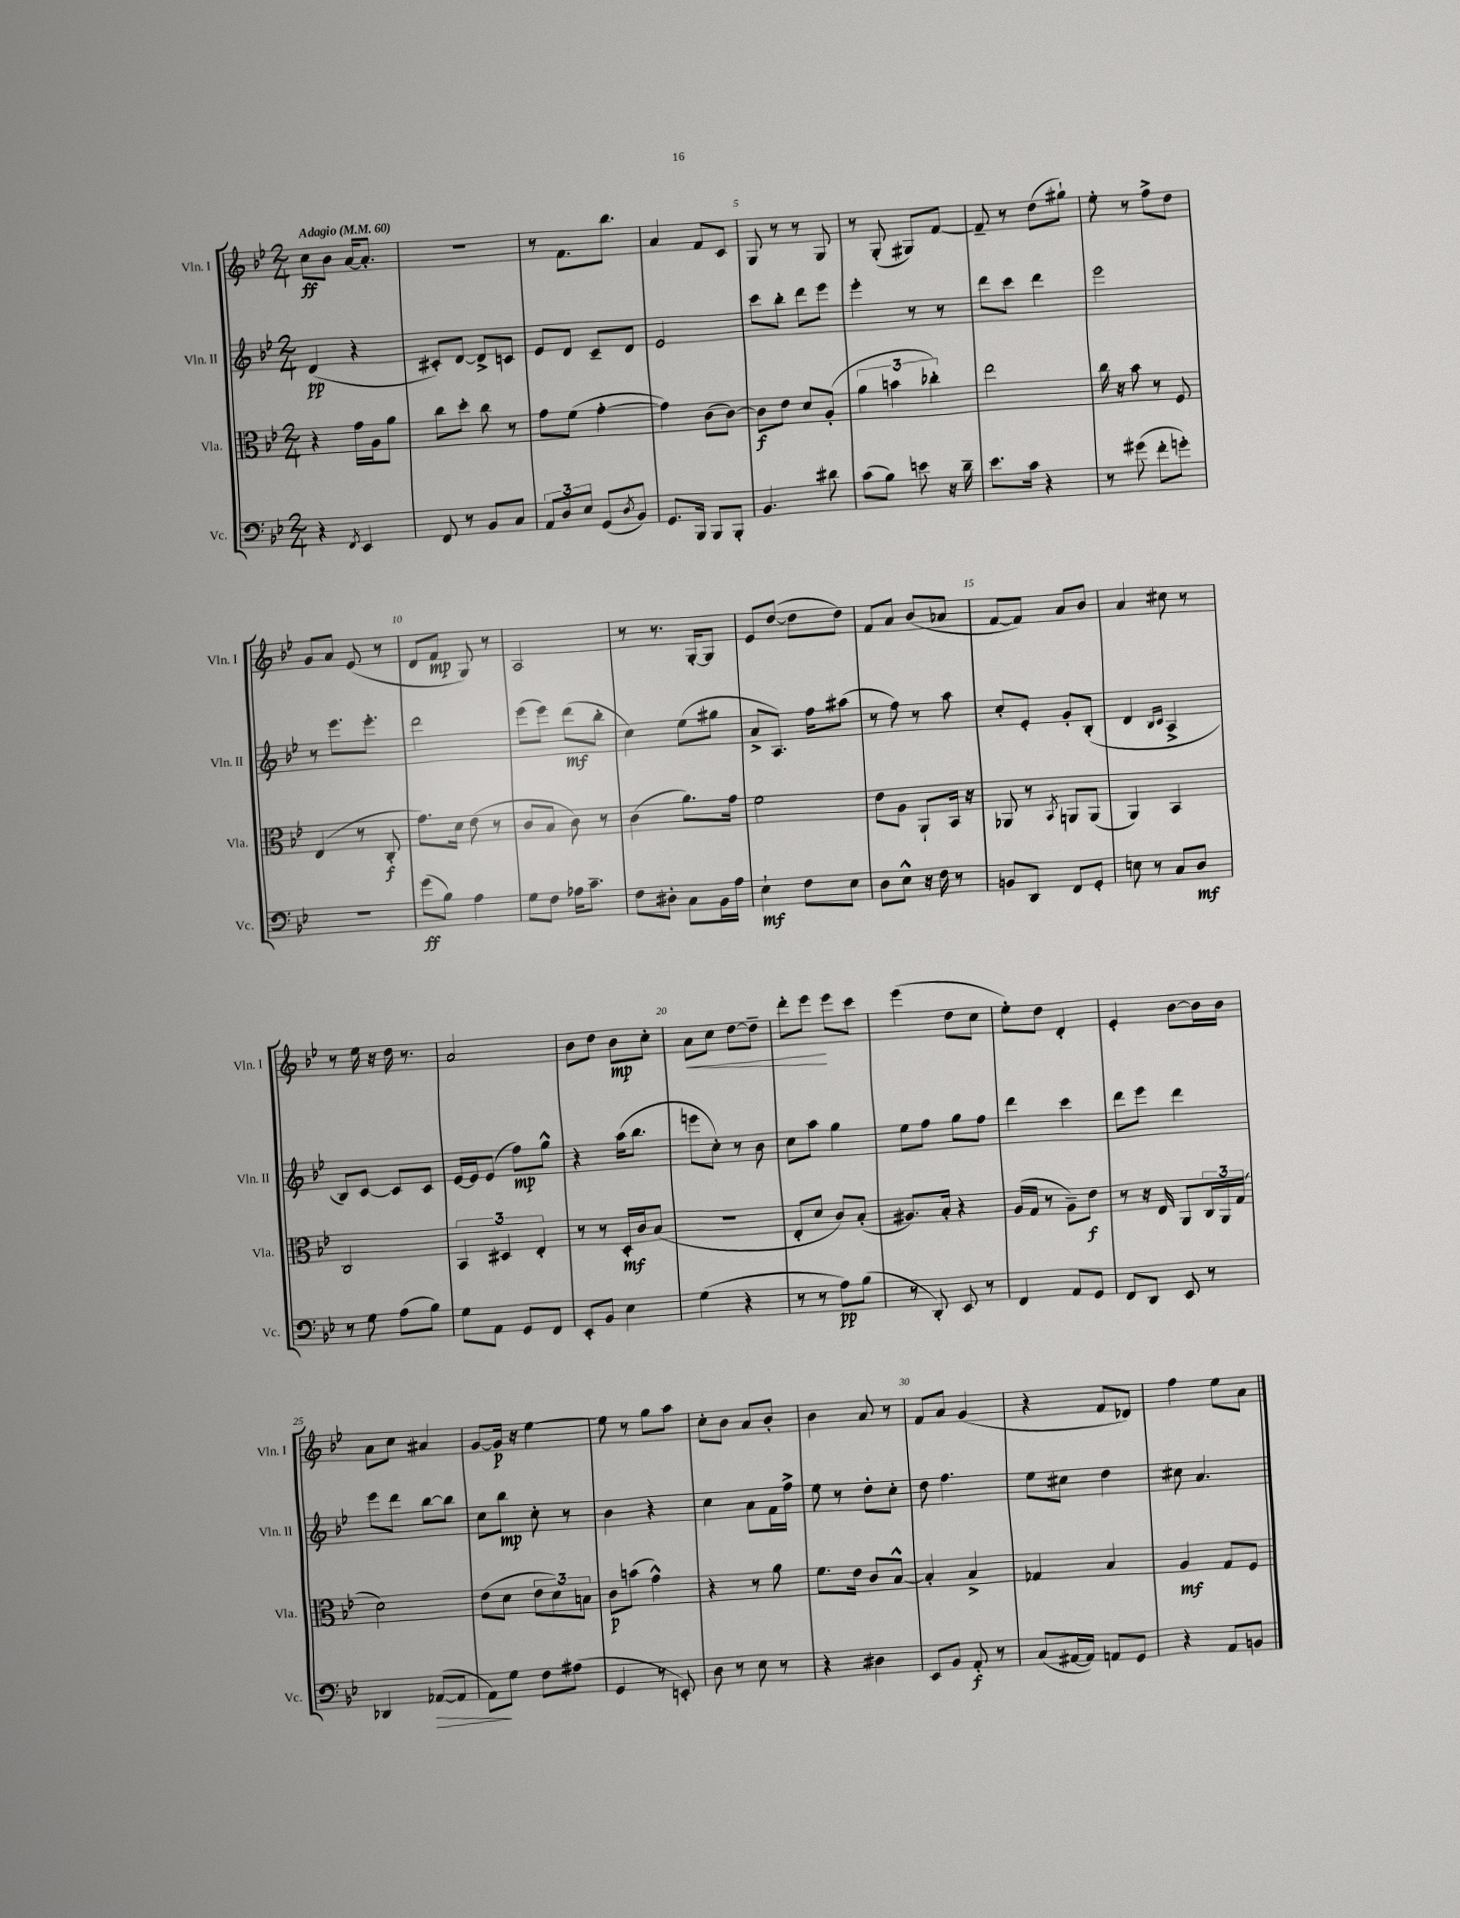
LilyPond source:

<<
\new StaffGroup <<
\new Staff = "s0" \with { instrumentName = "Vln. I" shortInstrumentName = "Vln. I" } {
    \clef treble \key bes \major \numericTimeSignature \time 2/4 \tempo "Adagio" 4 = 60
    c''8\ff bes'8 a'16~ a'8.-. |
    R2 |
    r8 f'8. bes''8. |
    a'4 f'8 c'8 |
    g8 r8 r8 g8 |
    r8 g8-.( gis8) f'8~ |
    f'8-- r8 d''8( gis''8-!) |
    ees''8-. r8 f''8-> d''8 |
    g'8 a'8 ees'8( r8 |
    d'8 f'8\mp g8) r8 |
    a2 |
    r8 r8. g16~-. g8 |
    ees'8 d''8~( d''8 d''8) |
    f'8 a'8 bes'8( aes'8 |
    f'8~ f'8) a'8 bes'8 |
    a'4 cis''8 r8 |
    r8 ees''16 r16 d''16 r8. |
    a'2 |
    bes'8 d''8 bes'8\mp c''8-. |
    a'8\< c''8 d''8~ d''8-- |
    d'''8-. ees'''8\! ees'''8 c'''8 |
    ees'''4( d''8 c''8 |
    ees''8-.) d''8 d'4-. |
    ees'4-. bes'8~ bes'16 bes'16 |
    a'8 c''8 ais'4 |
    g'8~ g'16\p r16 ees''4~ |
    ees''8 r8 g''8 a''8 |
    c''8-. bes'8 a'8 bes'8-. |
    bes'4 a'8 r8 |
    f'8 a'8 g'4( |
    r4 f'8 des'8) |
    f''4 ees''8 a'8 \bar "|." |
}
\new Staff = "s1" \with { instrumentName = "Vln. II" shortInstrumentName = "Vln. II" } {
    \clef treble \key bes \major \numericTimeSignature \time 2/4
    d'4\pp( r4 |
    cis'8-.) d'8~ d'8-> c'8 |
    ees'8 d'8 c'8-- d'8 |
    ees'2 |
    c'''8 bes''8-. d'''8 ees'''8 |
    ees'''4-. r8 r8 |
    d'''8 c'''8 d'''4 |
    ees'''2 |
    r8 ees'''8. ees'''8.-. |
    d'''2 |
    ees'''8( ees'''8) d'''8\mf( bes''8-. |
    c''4) ees''8( gis''8 |
    a'8-> a8.) f''16 ais''8( |
    r8 f''8) r8 a''8 |
    c''8-. ees'8-. g'8-. bes8-.( |
    d'4 \grace { bes16 c'16 } a4-> |
    bes8) c'8~ c'8 c'8 |
    ees'16~ ees'16 ees'8( f''8\mp) g''8-^ |
    r4 a''16( bes''8. |
    e'''8 c''8-.) r8 bes'8 |
    c''8 a''8 g''4 |
    ees''8 f''8 g''8 f''8 |
    d'''4 c'''4 |
    d'''8 ees'''8 d'''4 |
    ees'''8 d'''8 bes''8~ bes''8 |
    c''8 bes''8\mp c''8-. r8 |
    bes'4 r4 |
    c''4 a'8 f'16 f''16-> |
    ees''8 r8 d''8-. c''8-. |
    d''8 f''4. |
    ees''8 cis''8 d''4 |
    cis''8 a'4. \bar "|." |
}
\new Staff = "s2" \with { instrumentName = "Vla." shortInstrumentName = "Vla." } {
    \clef alto \key bes \major \numericTimeSignature \time 2/4
    r4 g'16 a16 a'8 |
    c''8 d''8-. c''8 r8 |
    g'8 f'8( g'4~-. |
    g'4) c'8( c'8~) |
    c'8\f ees'8 d'8 a8-.( |
    \tuplet 3/2 { a'4 b'4 ces''4-.) } |
    ees''2 |
    c''16 r16 bes'8 r8 f8 |
    ees4( r8 c8-.\f |
    g'8.) d'16 ees'8( r8 |
    c'8 bes8 c'8) r8 |
    c'4( a'8.) g'16 |
    f'2 |
    ees'8 a8 a,8-! bes,16 r16 |
    aes,8 r8 \acciaccatura { bes,8 } a,8 a,8( |
    a,4) bes,4 |
    c2 |
    \tuplet 3/2 { bes,4 dis4 ees4-. } |
    r8 r8 d16-.\mf c'16 bes8( |
    R2 |
    ees8-. d'8 c'8) bes8-.( |
    ais8.) bes16-. r4 |
    a16( g16 r8 a8--) ees'8\f |
    r8 r16 ees16 a,8 \tuplet 3/2 { c16 a,16 g16( } |
    d'2) |
    ees'8( d'8 \tuplet 3/2 { ees'8 d'8) b8 } |
    c'8\p b'8( g'4-^) |
    r4 r8 a'8 |
    f'8. ees'16 c'8 bes8~-^ |
    bes4-. bes4-> |
    ges4 bes4 |
    a4\mf g8 f8 \bar "|." |
}
\new Staff = "s3" \with { instrumentName = "Vc." shortInstrumentName = "Vc." } {
    \clef bass \key bes \major \numericTimeSignature \time 2/4
    r4 \acciaccatura { f,8 } ees,4 |
    f,8 r8 bes,8 c8 |
    \tuplet 3/2 { a,8 d8 ees8 } g,8( \acciaccatura { d8 } bes,8) |
    g,8. bes,,16 bes,,8 bes,,8-. |
    bes,4. dis'8 |
    c'8( bes8) e'8 r16 d'16-- |
    ees'8. c'16 r4 |
    r8 gis'8( f'8-. g'8-.) |
    R2 |
    g'8\ff( bes8) a4 |
    g8 f8 aes16 c'8.-- |
    f8 dis8-. c8 bes,16 a16 |
    ees4-!\mf f8 ees8 |
    d8 ees8-^ r16 f16 r8 |
    b,8 d,8 f,8 g,8-. |
    e8 r8 c8 d8\mf |
    r8 g8 a8( bes8) |
    g8 a,8 g,8 f,8 |
    ees,8-. bes,8 ees4 |
    g4( r4 |
    r8 r8 a8\pp) bes8( |
    r8 d,8-.) ees,8 r8 |
    f,4 a,8 g,8 |
    f,8 d,8 ees,8 r8 |
    des,4 aes,8~\>( aes,8 |
    a,8\!) g8 f8 ais8( |
    g,4 r8 e,8-.) |
    d8 r8 ees8 r8 |
    r4 dis4 |
    ees,8 bes,8 a,8-.\f r8 |
    c8( ais,16~ ais,16) a,8 g,8 |
    r4 a,8 b,8 \bar "|." |
}
>>
>>
\layout { \context { \Score \override BarNumber.break-visibility = ##(#f #t #t) barNumberVisibility = #(every-nth-bar-number-visible 5) } }
